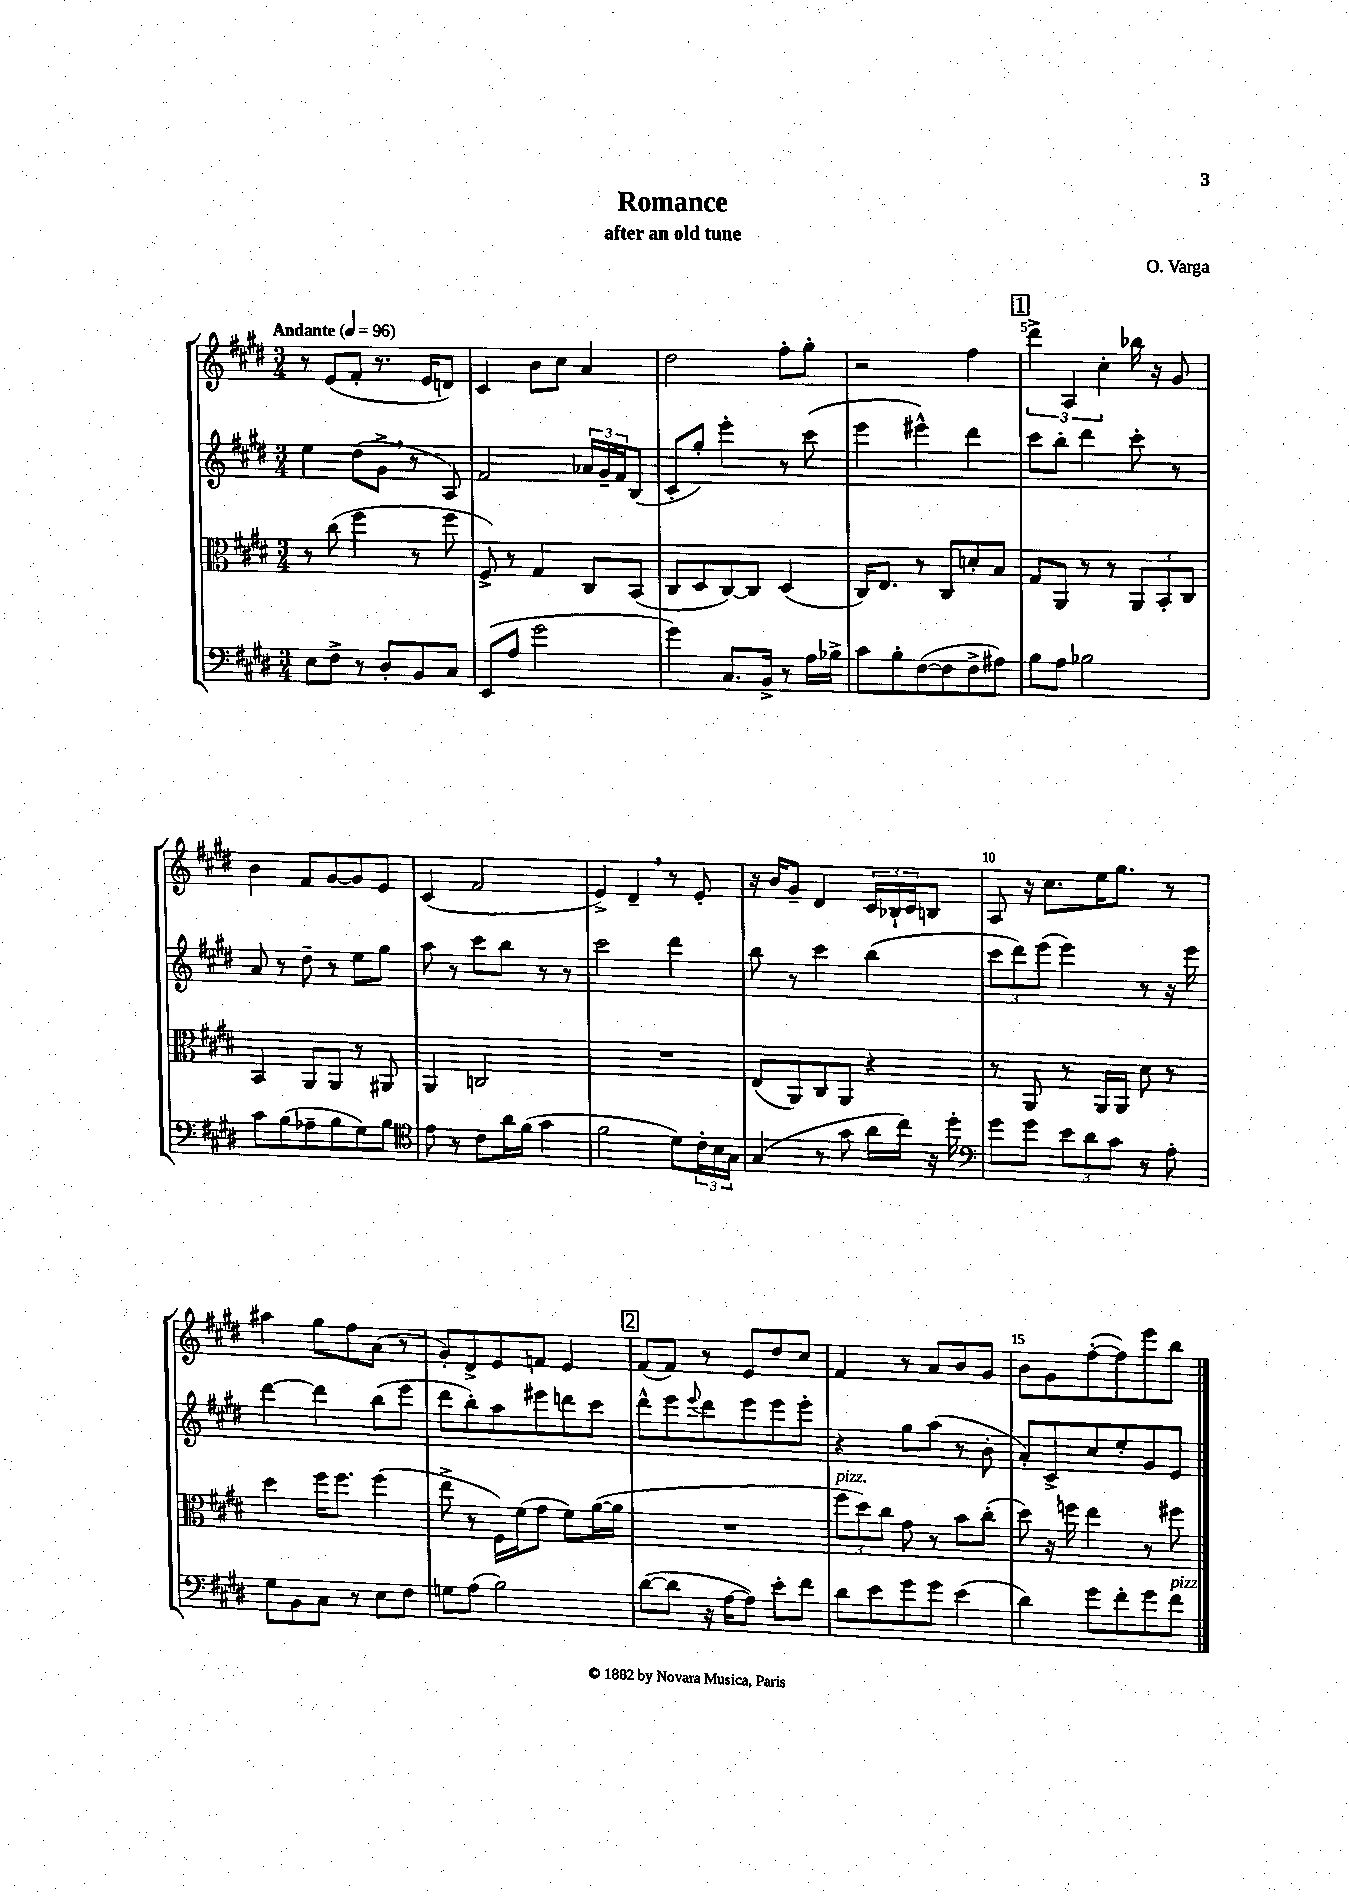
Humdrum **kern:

**kern	**kern	**kern	**kern
*part4	*part3	*part2	*part1
*staff4	*staff3	*staff2	*staff1
*clefF4	*clefC3	*clefG2	*clefG2
*k[f#c#g#d#]	*k[f#c#g#d#]	*k[f#c#g#d#]	*k[f#c#g#d#]
*M3/4	*M3/4	*M3/4	*M3/4
*MM96	*MM96	*MM96	*MM96
=1	=1	=1	=1
!	!	!	!LO:TX:a:B:t=Andante
8E\L	8r	4ee\	8r
8F#^\J	(8cc#\	.	(8e/L
8r	4ff#\	(8dd#\L	8f#'/J
8D#'/L	.	8g#^,\J	8.r
8BB/	8r	8r	.
.	.	.	16e/KL
8C#/J	8ff#\	8A/)	8dn/J)
=2	=2	=2	=2
(8EE/L	8F#^/)	2f#/	4c#/
8A/J	8r	.	.
2g#\	4G#/	.	8b\L
.	.	.	8cc#\J
.	8C#/L	24a-X/LL	4a/
.	.	24g#~/	.
.	.	24f#/J	.
.	(8BB/J	(8B/J	.
=3	=3	=3	=3
4g#\)	8C#/L	8c#'/L	2dd#\
.	8D#/	8gg#'/J)	.
8.C#/L	[8C#/)	4eee'\	.
.	8C#/J]	.	.
16BB^/Jk	.	.	.
8r	(4D#/	8r	8ff#'\L
16A\LL	.	(8ccc#\	8gg#'\J
16B-X^\JJ	.	.	.
=4	=4	=4	=4
8c#\L	16C#/KL)	4eee\	2r
.	8.E/J	.	.
8B'\	.	.	.
([8F#\	8r	4eee#X^^\)	.
8F#\]	8C#/L	.	.
8F#^\	8dn'/	4ddd#\	4ff#\
8A#X\J)	8B/J	.	.
!!LO:REH:place=s1:t=1
=5	=5	=5	=5
8B\L	8G#/L	8ccc#\L	6ddd#^\
8A\J	8AA/J	8bb'\J	.
.	.	.	6A/
2B-X\	8r	4ddd#\	.
.	.	.	6cc#'\
.	8r	.	.
.	12AA/L	8ccc#'\	16bb-X\
.	.	.	16r
.	12BB'/	.	.
.	.	8r	8g#/
.	12C#/J	.	.
!!LO:LB:g=z
=6	=6	=6	=6
8c#\L	4BB/	8a/	4b\
(8B\	.	8r	.
8A-X~\	8AA/L	8dd#~\	8f#/L
8B\	8AA/J	8r	[8g#/
8G#\)	8r	8ee\L	8g#/]
8B\J	8AA#X/	8gg#\J	8e/J
=7	=7	=7	=7
*clefC4	*	*	*
8e\	4AA/	8aa\	(4c#/
8r	.	8r	.
8c#\L	2Cn/	8ccc#\L	2f#/
16a\L	.	8bb\J	.
(16f#\JJ	.	.	.
4g#\	.	8r	.
.	.	8r	.
=8	=8	=8	=8
2f#\	2.r	2ccc#\	4e^/)
.	.	.	4d#~,/
8d#\L)	.	4ddd#\	8r
24c#'\L	.	.	8e'/
24B\	.	.	.
24G#\JJ	.	.	.
=9	=9	=9	=9
(4G#/	(8E/L	8bb\	16r
.	.	.	16b/KL
.	8AA/)	8r	8g#~/J
8r	8C#/	4ccc#\	4d#/
8g#\	8AA/J	.	.
16a\LL	4r	(4bb\	24c#/LL
.	.	.	24B-X`/
16cc#\JJ)	.	.	.
.	.	.	24c#/J
16r	.	.	8Bn/J
16dd#'\	.	.	.
=10	=10	=10	=10
*clefF4	*	*	*
8g#\L	8r	12ccc#\L	8A/
.	.	12ddd#\)	.
8g#\J	8AA/	.	16r
.	.	(12eee\J	.
.	.	.	8.cc#\L
12e\L	8r	4eee\)	.
12d#\	.	.	.
.	16AA/LL	.	16ee\K
12c#\J	.	.	.
.	16AA/JJ	.	8.gg#\J
8r	8d#\	8r	.
8A'\	8r	16r	8r
.	.	16eee\	.
!!LO:LB:g=z
=11	=11	=11	=11
8G#\L	4dd#\	[4ddd#\	4aa#X\
8BB\	.	.	.
8C#\J	16ff#\KL	4ddd#\]	8gg#\L
.	8.ff#\J	.	.
8r	.	.	8ff#\
8E\L	(4ff#\	(8bb\L	(8a\J
8F#\J	.	8eee\J	8r
=12	=12	=12	=12
8Gn\L	8ee^\	8ddd#\L	8g#'/L)
(8A\J	8r	8bb'\)	8d#^/
2B\)	16F#\LL)	8aa\	8e/
.	(16f#\J	.	.
.	8g#\J	8eee#X\	8fn/J
.	8f#\L)	8dddn\	4e/
.	([16a\L	8ccc#\J	.
.	16a\JJ]	.	.
!!LO:REH:place=s1:t=2
=13	=13	=13	=13
([8d#\L	2.r	8ddd#^^\L	(8f#/L
8d#\J]	.	8eee\	8f#/J)
.	.	8qqeee/	.
16r	.	8ddd#\	8r
[16A\KL	.	.	.
8A\J])	.	8eee\	8e/L
8e'\L	.	8eee\	8dd#/
8f#\J	.	8eee'\J	8cc#/J
=14	=14	=14	=14
!	!LO:TX:a:i:t=pizz.	!	!
8d#\L	12ff#\L	4r	4f#/
.	12dd#\)	.	.
8e\	.	.	.
.	12cc#\J	.	.
8g#\	8g#\	8gg#\L	8r
8g#\J	8r	(8aa\J	8a/L
(4e\	8b\L	8r	8b/
.	(8cc#'\J	8b'\	8g#/J
=15	=15	=15	=15
4d#\)	8dd#\)	8a'/L)	8b\L
.	16r	8c#^/	8g#\
.	16ffn\	.	.
8g#\L	4ee\	8cc#/	([8ff#'\
8f#'\	.	8ee'/	8ff#\])
8g#\	8r	8g#/	8eee\
!LO:TX:a:i:t=pizz.	!	!	!
8f#\J	8ff#X\	8e/J	8bb\J
==	==	==	==
*-	*-	*-	*-
